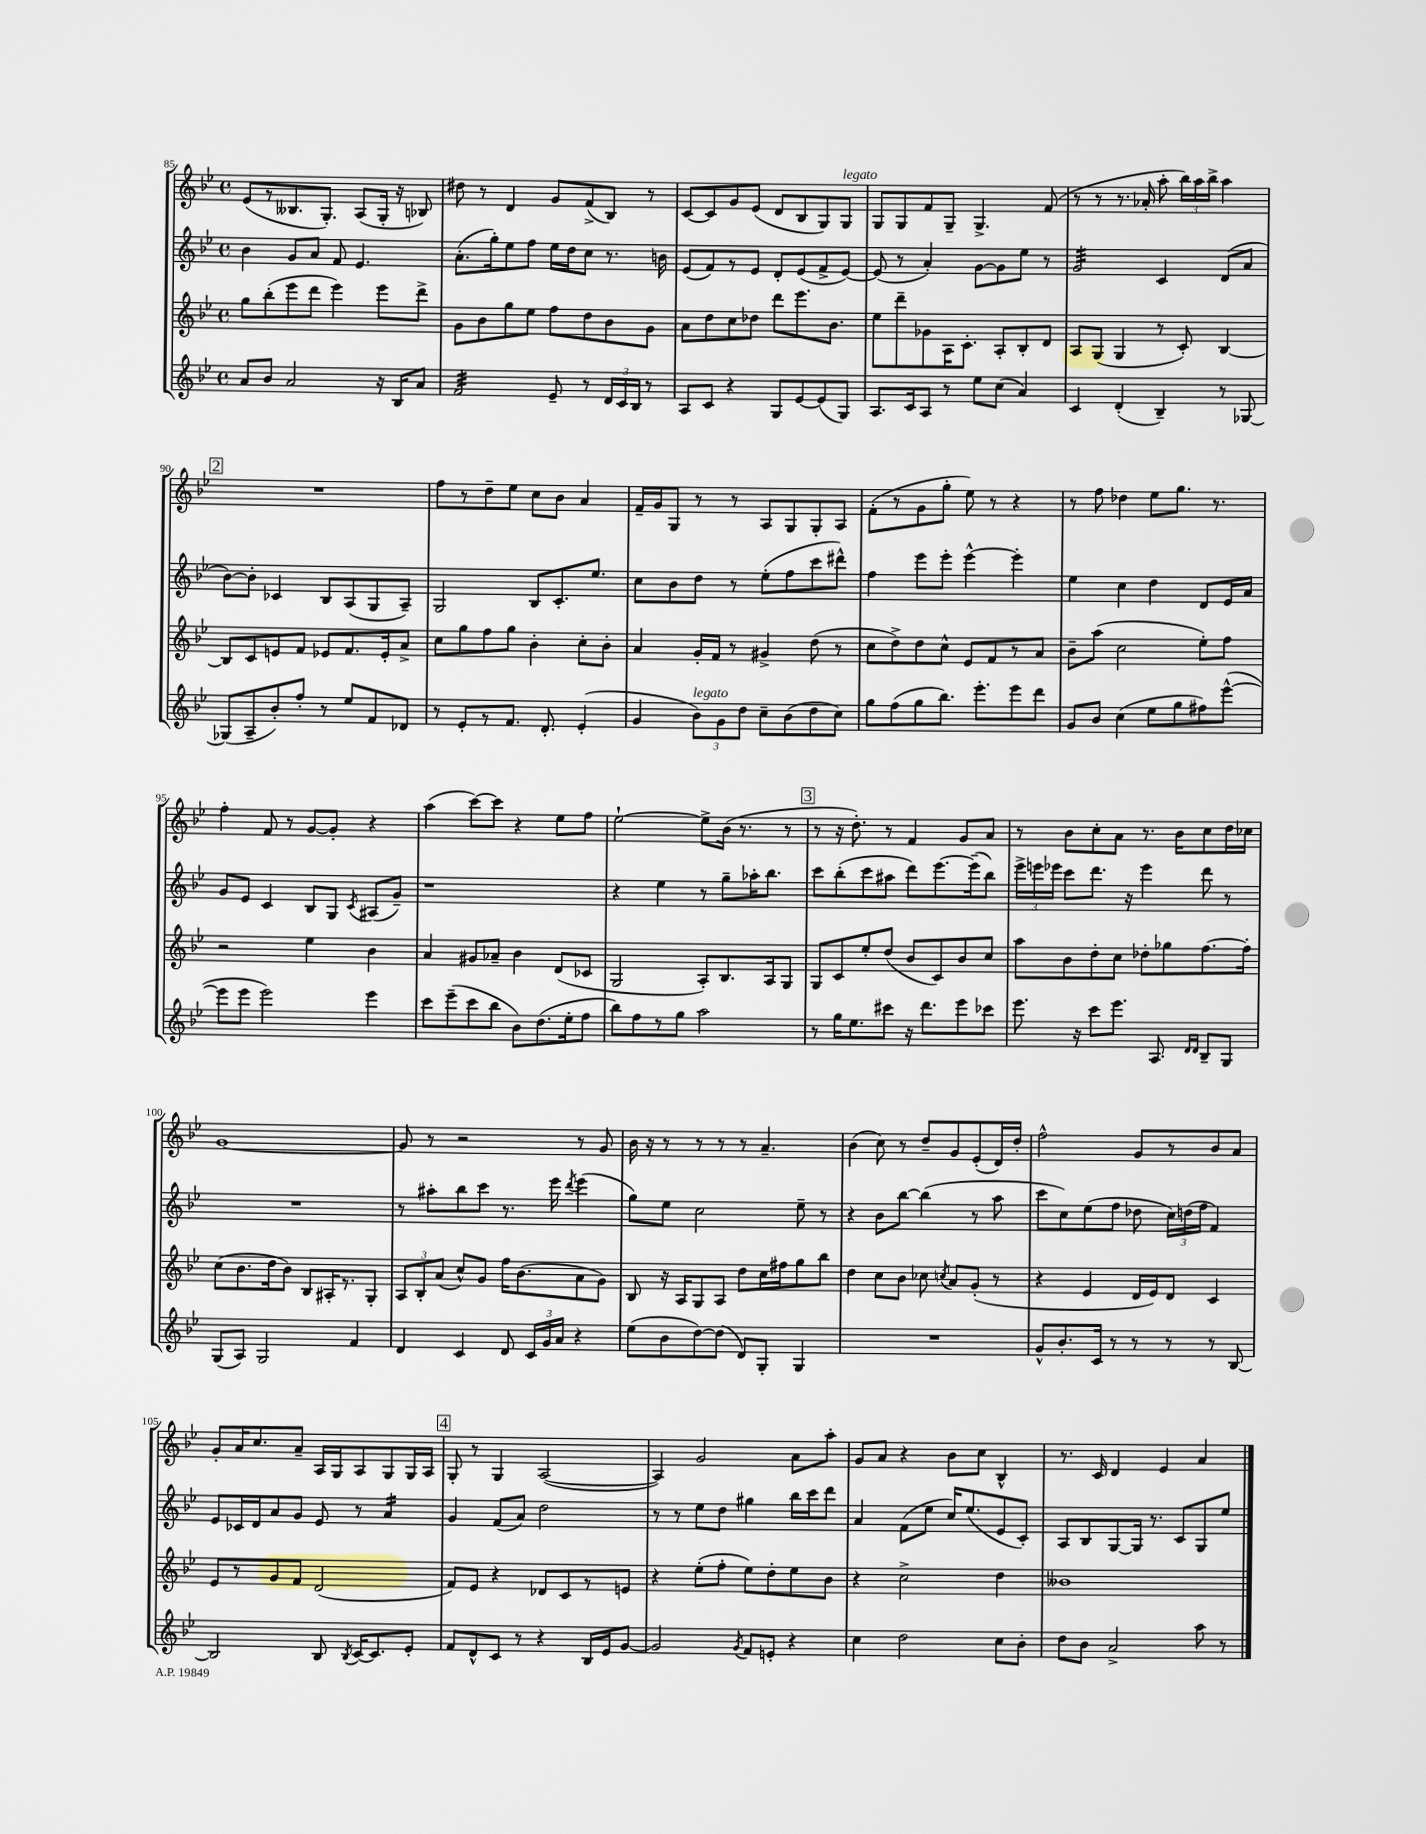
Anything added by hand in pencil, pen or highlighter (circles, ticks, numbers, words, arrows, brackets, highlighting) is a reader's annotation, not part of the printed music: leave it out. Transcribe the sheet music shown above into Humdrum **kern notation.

**kern	**kern	**kern	**kern
*part4	*part3	*part2	*part1
*staff4	*staff3	*staff2	*staff1
*clefG2	*clefG2	*clefG2	*clefG2
*k[b-e-]	*k[b-e-]	*k[b-e-]	*k[b-e-]
*M4/4	*M4/4	*M4/4	*M4/4
*met(c)	*met(c)	*met(c)	*met(c)
=85	=85	=85	=85
8a/L	8gg\L	4b-\	(8e-/L
8b-/J	(8bb-'\	.	8r
2a/	8eee-\	8g/L	8.B--X/
.	8ddd\J	8a/J	.
.	.	.	8.G'/J)
.	4eee-\)	8f/	.
.	.	4.e-/	(8A/L
16r	8eee-\L	.	16G'/Jk
16B-/KL	.	.	16r
8a/J	8ddd^\J	.	8B-X/)
=86	=86	=86	=86
*tremolo	*	*	*
32f/LLL	8g\L	(8.a'\L	8dd#X\
32f/	.	.	.
32f/	.	.	.
32f/	.	.	.
32f/	8b-\	.	8r
32f/	.	.	.
32f/	.	16gg'\k)	.
32f/	.	.	.
32f/	8gg\	8ee-\	4d/
32f/	.	.	.
32f/	.	.	.
32f/	.	.	.
32f/	8ee-\J	8ff\J	.
32f/	.	.	.
32f/	.	.	.
32f/JJJ	.	.	.
*Xtremolo	*	*	*
8e-~/	8ff\L	16ee-\LL	8g/L
.	.	16dd\J	.
8r	8dd\	8cc\J	(8f^/
24d/LL	8b-\	8.r	8B-/J)
24c/	.	.	.
24B-/JJ	.	.	.
8r	8g\J	.	8r
.	.	16bn\	.
=87	=87	=87	=87
8A/L	8a\L	(8e-/L	[8c/L
8c/J	8dd\	8f/)	8c/]
4r	8cc\	8r	8g/
.	8dd-X\J	8e-/J	(8e-/J
8G/L	8ddd\L	8d'/L	8d/L
[8e-/	8.eee-\	(8e-/	8B-/
(8e-/]	.	8f^/	8G/)
.	8.b-\J	.	.
!	!	!	!LO:TX:a:i:t=legato
8G/J)	.	[8e-/J)	8G/J
=88	=88	=88	=88
8.A/L	8ee-\L	(8e-/]	8G/L
.	8ddd~\	8r	8G/
16c/k	.	.	.
8A/J	8g-X\	4a'/)	8f/
8r	16A\K	.	8G~/J
.	8.c'\J	.	.
8ee-\L	.	[8g\L	4.G^/
(8cc\J	8A'/L	8g\]	.
4a/)	8B-'/	8ee-\J	.
.	8d/J	8r	(8f/
=89	=89	=89	=89
*	*	*tremolo	*
4c/	8A/L	32g/LLL	8r
.	.	32g/	.
.	.	32g/	.
.	.	32g/	.
.	(8G/J	32g/	8r
.	.	32g/	.
.	.	32g/	.
.	.	32g/	.
(4d'/	4G/	32g/	8.r
.	.	32g/	.
.	.	32g/	.
.	.	32g/	.
.	.	32g/	.
.	.	32g/	.
.	.	32g/	16a-X'/
.	.	32g/JJJ	.
*	*	*Xtremolo	*
4B-~/)	8r	4c/	8aa'\
.	8c'/)	.	24bb-\LL)
.	.	.	24aa\
.	.	.	24bb-^\JJ
8r	[4B-/	(8d/L	4aa\
[8G-X/	.	8a/J	.
!!LO:LB:g=z
!!LO:REH:place=s1:t=2
=90	=90	=90	=90
(8G-X/L]	8B-/L]	[8b-\L)	1r
8A~/	8c/	8b-'\J]	.
8b-'/)	8en/	4c-X/	.
8ff'/J	8f/J	.	.
8r	8e-X/L	8B-/L	.
8ee-/L	8.f/	(8A/	.
8f/	.	8G/	.
.	16e-'/k	.	.
8d-X/J	8a^/J	8A~/J)	.
=91	=91	=91	=91
8r	8cc\L	2G/	8ff\L
8e-'/L	8gg\	.	8r
8r	8ff\	.	8dd~\
8.f/J	8gg\J	.	8ee-\J
.	4b-'\	8B-/L	8cc\L
8.d'/	.	.	.
.	.	8.c'/	8b-\J
(4e-'/	8cc'\L	.	4a/
.	.	8.ee-/J	.
.	8b-'\J	.	.
=92	=92	=92	=92
4g/	4a/	8cc\L	16f~/LL
.	.	.	16g/J
.	.	8b-\	8G/J
!LO:TX:a:i:t=legato	!	!	!
12b-\L)	16g'/LL	8dd\J	8r
.	16f/JJ	.	.
12g\	.	.	.
.	8r	8r	8r
12dd\J	.	.	.
8cc~\L	4g#X^/	(8ee-'\L	8A/L
(8b-\	.	8ff\	8G/
8dd\	(8dd\	8ccc\	8G'/
8cc\J)	8r	8ddd#X^^\J)	8A/J
=93	=93	=93	=93
8gg\L	8cc\L	4ff\	(8f'\L
(8ff\	8dd^\)	.	8r
8gg\	8dd\	8eee-\L	8g\
8.bb-\J)	8cc^^\J	8eee-'\J	8gg'\J
.	8e-/L	[4eee-^^\	8ee-\)
8.eee-'\L	.	.	.
.	8f/	.	8r
8eee-\	8r	4eee-'\]	4r
8ddd\J	8a/J	.	.
=94	=94	=94	=94
8g/L	8b-~\L	4ee-\	8r
8b-/J	(8aa\J	.	8ff\
(4cc\	2cc\	4cc\	4dd-X\
8ee-\L	.	4dd\	8ee-\L
8gg\	.	.	8.gg\J
8ff#X\)	8ee-'\L)	8d/L	.
.	.	.	8.r
([8eee-^^\J	8ff\J	16e-/L	.
.	.	16a/JJ	.
!!LO:LB:g=z
=95	=95	=95	=95
8eee-\L]	2r	8g/L	4ff'\
8eee-\J	.	8e-/J	.
2eee-\)	.	4c/	8f/
.	.	.	8r
.	4ee-\	8B-/L	[8g/L
.	.	8G/J	8g'/J]
.	.	8qc/	.
4eee-\	4b-\	(8A#X/L	4r
.	.	8g~/J)	.
=96	=96	=96	=96
8ccc\L	4a/	1r	(4aa\
(8eee-~\	.	.	.
8ccc\	8g#X/L	.	[8ccc\L)
8bb-\J	8a-X~/J	.	8ccc\J]
8b-\L)	4b-\	.	4r
(8.dd\	.	.	.
.	(8d/L	.	8ee-\L
16ee-'\k	.	.	.
8ff\J	8c-X/J	.	8ff\J
=97	=97	=97	=97
8bb-\L)	2G/	4r	[2ee-`\
8ff\	.	.	.
8r	.	4ee-\	.
8gg\J	.	.	.
2aa\	8A'/L)	8r	8ee-^\L]
.	8.B-/	8gg~\L	(16b-\Jk
.	.	.	8.r
.	.	16aa-X'\K	.
.	16A/k	8.bb-\J	.
.	8G/J	.	8r
!!LO:REH:place=s1:t=3
=98	=98	=98	=98
8r	8G/L	8ccc\L	8r
16gg\KL	8c/	(8bb-'\	16r
8.ee-\	.	.	8.dd'\)
.	8ee-'/	8ccc\	.
8ccc#X\J	(8dd/J	8aa#X\J	8r
16r	8b-/L	8ddd\L)	4f/
8.ddd\L	.	.	.
.	8c/)	[8.eee-\	.
8eee-\	8b-/	.	8g/L
.	.	(16eee-~\k]	.
8ccc-X\J	8cc/J	8bb-\J)	8a/J
=99	=99	=99	=99
8.eee-\	8aa\L	24eee-^\LL	8r
.	.	24eeen\	.
.	.	24eee-X\JJ	.
.	8b-\	8ccc\L	8b-\L
16r	.	.	.
8ccc\L	8dd'\	8.ddd\J	8cc'\
8.eee-\J	8cc\J	.	8a\J
.	.	16r	.
.	8dd-X'\L	4eee-\	8.r
8.A/	.	.	.
.	8gg-X\	.	.
.	.	.	16b-\KL
16qqd/LL	.	.	.
16qqd/JJ	.	.	.
8B-~/L	[8.ff\	8ddd\	8cc\
8G/J	.	8r	16dd\L
.	16ff'\Jk]	.	16cc-X\JJ
!!LO:LB:g=z
=100	=100	=100	=100
(8G/L	(8cc\L	1r	[1g
8A/J)	8.b-\	.	.
2G/	.	.	.
.	16dd\k	.	.
.	8b-\J)	.	.
.	8B-/L	.	.
.	16A#X'/K	.	.
.	8.r	.	.
4f/	.	.	.
.	8G'/J	.	.
=101	=101	=101	=101
4d/	12A/L	8r	8g/]
.	12B-'/	.	.
.	.	8aa#X'\L	8r
.	(12a/J	.	.
4c/	8cc^^/L)	8bb-\	2r
.	8g/J	8ccc\J	.
8d/	16ff\KL	8.r	.
.	(8.b-\	.	.
24c/LL	.	.	.
24g/	.	.	.
.	.	16eee-\	.
24a/JJ	.	.	.
.	.	8qddd/	.
4r	8a\	(4eee-\	8r
.	8g\J)	.	8g/
=102	=102	=102	=102
(8ee-\L	8B-/	8gg\L)	16b-\
.	.	.	16r
8b-\	16r	8ee-\J	8r
.	16A/KL	.	.
[8dd\)	8G/	2cc\	8r
(8dd\J]	8A/J	.	8r
8d/L)	8dd\L	.	8r
8G'/J	16cc\L	.	4.a~/
.	16ff#X\J	.	.
4G/	8gg\	8ee-~\	.
.	8bb-\J	8r	.
=103	=103	=103	=103
1r	4dd\	4r	(4b-\
.	8cc\L	8b-\L	8cc\)
.	8b-\J	[8bb-\J	8r
.	8cc-X\	(4bb-\]	8dd~/L
.	8qccn/	.	.
.	8a/L	.	8g/
.	(8g'/J	8r	(8e-'/
.	8r	8aa\	16d/L)
.	.	.	16dd'/JJ
=104	=104	=104	=104
8g^^/L	4r	8ccc\L	2ff^^\
8.b-'/	.	8cc\)	.
.	4e-/	(8ee-\	.
16c/Jk	.	.	.
8r	.	8ff\J	.
8r	16d/LL	8dd-X\	8g/L
.	16e-/J)	.	.
8r	8d/J	24cc\LL)	8r
.	.	(24ddn\	.
.	.	24ff\JJ	.
8r	4c/	4f/)	8b-/
[8B-/	.	.	8a/J
!!LO:LB:g=z
=105	=105	=105	=105
2B-/]	8e-/L	8e-/L	8g'/L
.	8r	16c-X/L	16a/K
.	.	16d/J	8.cc/
.	8g/	8a/	.
.	8f/J	8g/J	8a~/J
8B-/	(2d/	8e-/	16A/LL
.	.	.	16G/J
8qB-/	.	.	.
[16c/KL	.	8r	8A/
8.c/]	.	.	.
*	*	*tremolo	*
.	.	16a/LL	8G/
.	.	16a/	.
8e-'/J	.	16a/	16G/L
.	.	16a/JJ	16A/JJ
*	*	*Xtremolo	*
!!LO:REH:place=s1:t=4
=106	=106	=106	=106
8f/L	8f/L)	4g/	8G'/
8d^^/	8e-/J	.	8r
8c/J	4r	(8f/L	4G/
8r	.	8a/J)	.
4r	8d-X/L	2dd\	([2A/
.	8c/	.	.
16B-/LL	8r	.	.
16e-/J	.	.	.
[8g/J	8en/J	.	.
=107	=107	=107	=107
2g/]	4r	8r	4A/])
.	.	8r	.
.	(8ee-'\L	8ee-\L	2g/
.	8ff'\J	8dd\J	.
8qg/	.	.	.
8f/L	8ee-\L)	4gg#X\	.
8en'/J	8dd'\	.	.
4r	8ee-\	16bb-\LL	8a\L
.	.	16ccc\J	.
.	8b-\J	8ddd\J	8aa'\J
=108	=108	=108	=108
4cc\	4r	4a/	8g/L
.	.	.	8a/J
2dd\	2cc^\	(8f\L	4r
.	.	8ee-\J	.
.	.	16cc/KL)	8b-\L
.	.	(8.ee-/	.
.	.	.	8cc\J
8cc\L	4dd\	8e-/	4B-^^/
8b-'\J	.	8c'/J)	.
=109	=109	=109	=109
8dd\L	1b--X	8A/L	8.r
8b-\J	.	8B-/	.
.	.	.	16c/
2a^/	.	[8G/	4d/
.	.	16G/Jk]	.
.	.	8.r	.
.	.	.	4e-/
.	.	8c/L	.
8aa\	.	8G/	4a/
8r	.	8ee-/J	.
==	==	==	==
*-	*-	*-	*-
